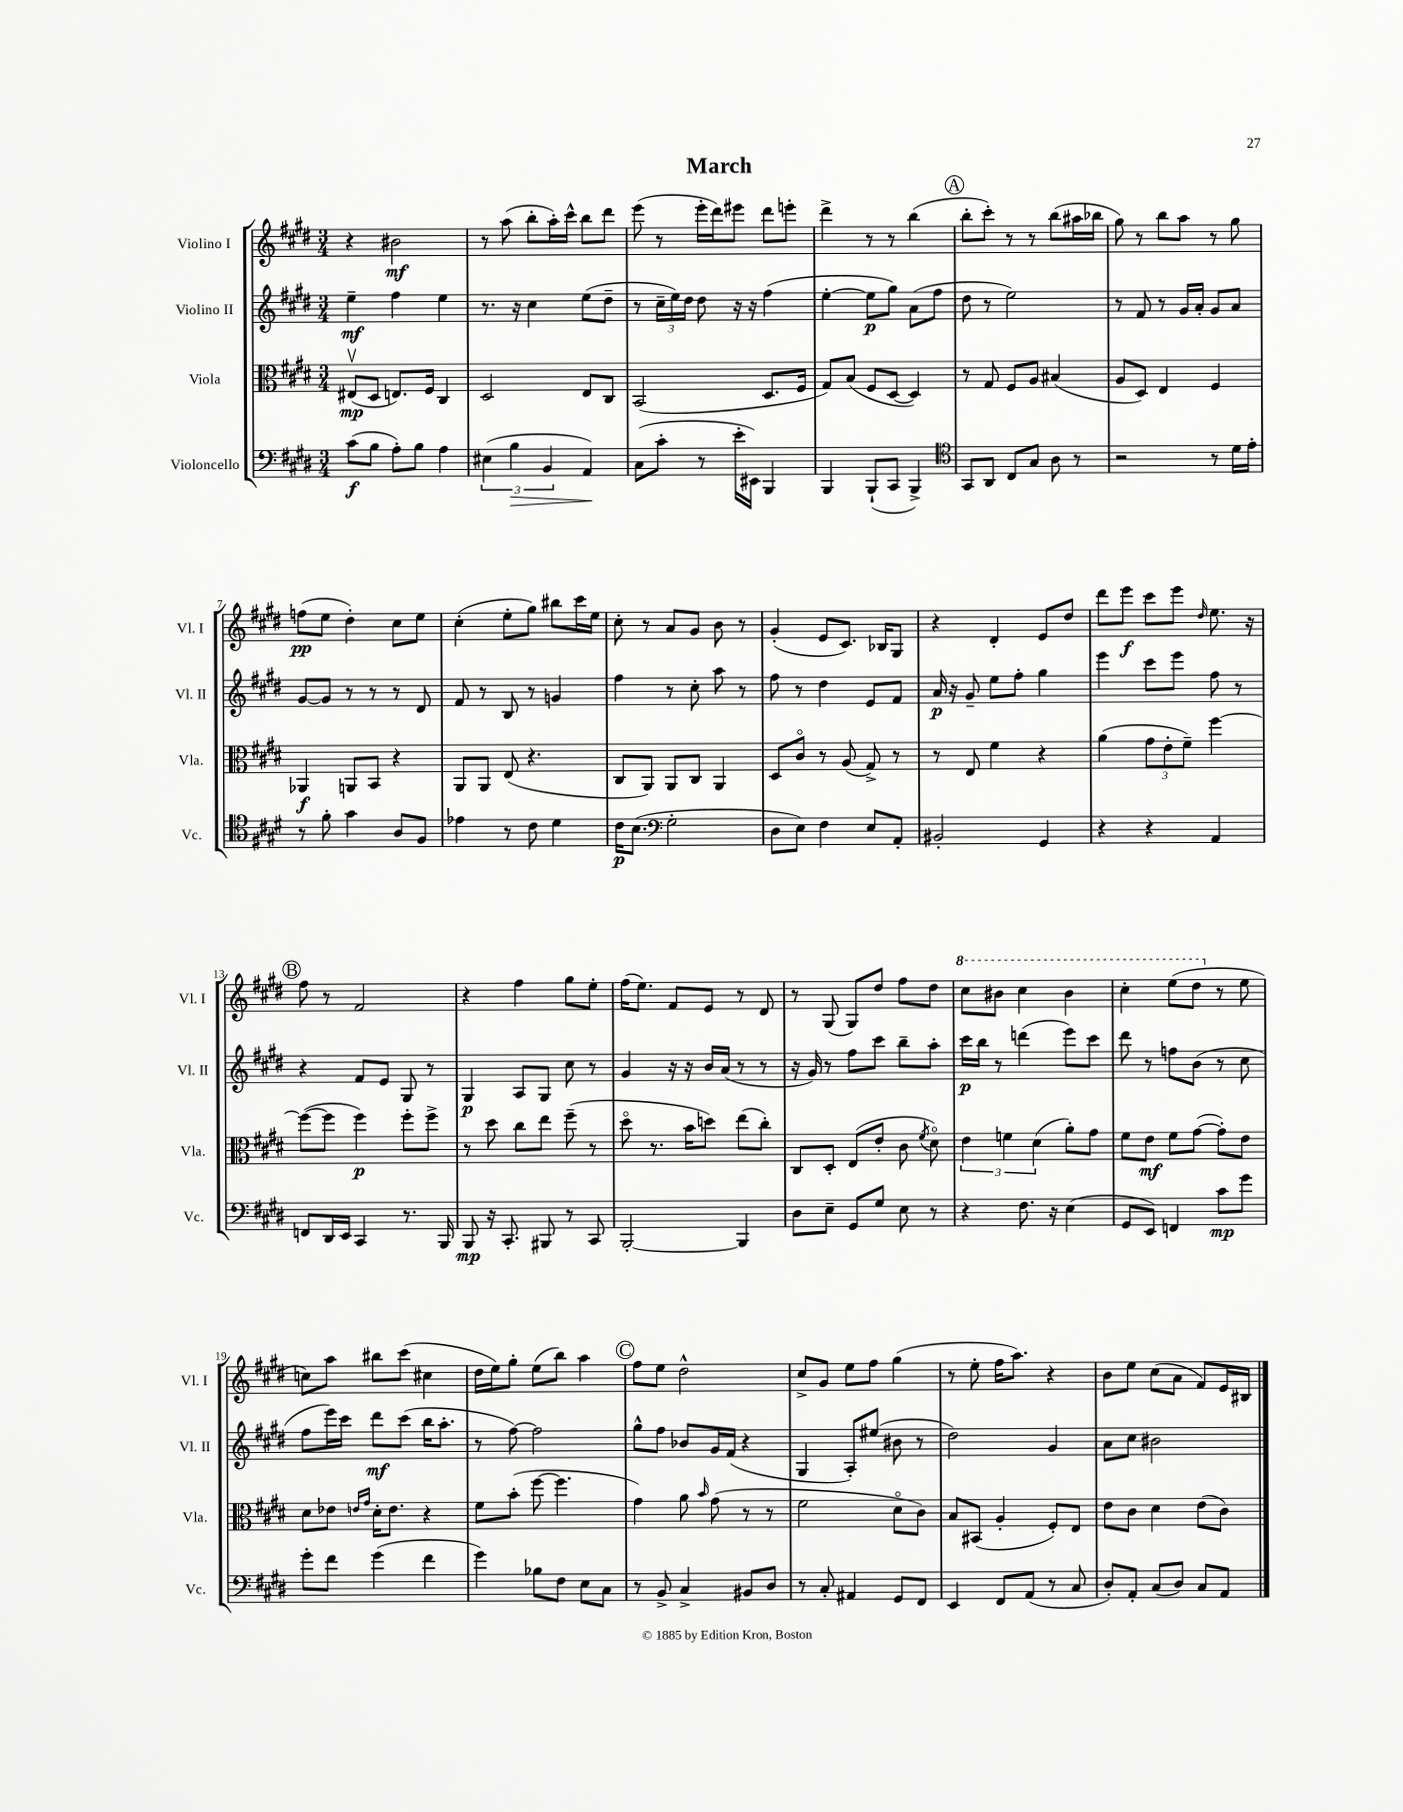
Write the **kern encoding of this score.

**kern	**dynam	**kern	**dynam	**kern	**dynam	**kern	**dynam
*part4	*part4	*part3	*part3	*part2	*part2	*part1	*part1
*staff4	*staff4	*staff3	*staff3	*staff2	*staff2	*staff1	*staff1
*I"Violoncello	*	*I"Viola	*	*I"Violino II	*	*I"Violino I	*
*I'Vc.	*	*I'Vla.	*	*I'Vl. II	*	*I'Vl. I	*
*clefF4	*	*clefC3	*	*clefG2	*	*clefG2	*
*k[f#c#g#d#]	*	*k[f#c#g#d#]	*	*k[f#c#g#d#]	*	*k[f#c#g#d#]	*
*M3/4	*	*M3/4	*	*M3/4	*	*M3/4	*
=1	=1	=1	=1	=1	=1	=1	=1
(8c#\L	f	(8E#Xv/L	mp	4ee~\	mf	4r	.
8B\J	.	8D#/J	.	.	.	.	.
8A'\L)	.	8.En/L)	.	4ff#\	.	2b#X\	mf
8B\J	.	.	.	.	.	.	.
.	.	16F#/Jk	.	.	.	.	.
4A\	.	4C#/	.	4ee\	.	.	.
=2	=2	=2	=2	=2	=2	=2	=2
(6E#X\	.	2D#/	.	8.r	.	8r	.
.	.	.	.	.	.	(8aa\	.
!	!LO:HP:b	!	!	!	!	!	!
6B\	>	.	.	.	.	.	.
.	.	.	.	16r	.	.	.
.	.	.	.	4cc#\	.	8bb'\L	.
6BB/	.	.	.	.	.	.	.
.	.	.	.	.	.	16aa'\L)	.
.	.	.	.	.	.	16ccc#^^\JJ	.
4AA/)	.	8E/L	.	(8ee\L	.	8bb\L	.
.	.	8C#/J	.	8dd#~\J	.	8ddd#\J	.
.	]	.	.	.	.	.	.
=3	=3	=3	=3	=3	=3	=3	=3
(8C#\L	.	(2BB/	.	8r	.	(8eee\	.
8c#'\J	.	.	.	24cc#~\LL	.	8r	.
.	.	.	.	24ee\)	.	.	.
.	.	.	.	24dd#\JJ	.	.	.
8r	.	.	.	8dd#\	.	16eee'\LL	.
.	.	.	.	.	.	16ddd#\J)	.
16e'\LL	.	.	.	16r	.	8eee#X\J	.
16EE#X\JJ)	.	.	.	16r	.	.	.
4BBB/	.	8.D#/L	.	(4ff#\	.	8ddd#\L	.
.	.	.	.	.	.	8eeen'\J	.
.	.	16F#/Jk	.	.	.	.	.
=4	=4	=4	=4	=4	=4	=4	=4
4BBB/	.	8G#/L)	.	[4ee'\	.	4ddd#^\	.
.	.	(8B/J	.	.	.	.	.
(8BBB`/L	.	8F#/L	.	8ee\L]	p	8r	.
8CC#/J	.	[8D#/J	.	8gg#\J)	.	8r	.
4BBB^/)	.	4D#/])	.	(8a\L	.	(4bb\	.
.	.	.	.	8ff#\J	.	.	.
!!LO:REH:place=s1:t=A
=5	=5	=5	=5	=5	=5	=5	=5
*clefC4	*	*	*	*	*	*	*
8GG#/L	.	8r	.	8dd#\	.	8bb'\L	.
8AA/J	.	8G#/	.	8r	.	8ccc#'\J)	.
8C#/L	.	8F#/L	.	2ee\)	.	8r	.
8G#/J	.	8A/J	.	.	.	8r	.
8A\	.	(4B#X/	.	.	.	(8bb\L	.
8r	.	.	.	.	.	16aa#X\L	.
.	.	.	.	.	.	16bb-X\JJ	.
=6	=6	=6	=6	=6	=6	=6	=6
2r	.	8A/L	.	8r	.	8gg#\)	.
.	.	8D#/J)	.	8f#/	.	8r	.
.	.	4E/	.	8r	.	8bb\L	.
.	.	.	.	16g#/LL	.	8aa\J	.
.	.	.	.	16a'/JJ	.	.	.
8r	.	4F#/	.	8g#/L	.	8r	.
16d#\LL	.	.	.	8a/J	.	8gg#\	.
16e'\JJ	.	.	.	.	.	.	.
!!LO:LB:g=z
=7	=7	=7	=7	=7	=7	=7	=7
8r	.	4AA-X/	f	[8g#/L	.	(8ffn\L	pp
8f#'\	.	.	.	8g#/J]	.	8ee\J	.
4g#\	.	8AAn/L	.	8r	.	4dd#'\)	.
.	.	8BB/J	.	8r	.	.	.
8A/L	.	4r	.	8r	.	8cc#\L	.
8F#/J	.	.	.	8d#/	.	8ee\J	.
=8	=8	=8	=8	=8	=8	=8	=8
4e-X\	.	8AA/L	.	8f#/	.	(4cc#'\	.
.	.	8AA/J	.	8r	.	.	.
8r	.	(8E/	.	8B/	.	8ee'\L	.
8c#\	.	4.r	.	8r	.	8gg#\J)	.
4d#\	.	.	.	4gn/	.	8bb#X\L	.
.	.	.	.	.	.	16ccc#\L	.
.	.	.	.	.	.	16ee\JJ	.
=9	=9	=9	=9	=9	=9	=9	=9
16c#\KL	p	8C#/L	.	4ff#\	.	8cc#'\	.
(8.B\J	.	.	.	.	.	.	.
.	.	8AA/J)	.	.	.	8r	.
*clefF4	*	*	*	*	*	*	*
2G#'\	.	8AA/L	.	8r	.	8a/L	.
.	.	8C#/J	.	8cc#'\	.	8g#/J	.
.	.	4AA/	.	8aa\	.	8b\	.
.	.	.	.	8r	.	8r	.
=10	=10	=10	=10	=10	=10	=10	=10
8D#\L	.	8D#/L	.	8ff#\	.	(4g#'/	.
8E\J)	.	8c#/J	.	8r	.	.	.
4F#\	.	8r	.	4dd#\	.	8e/L	.
.	.	(8A/	.	.	.	8.c#/J)	.
8E/L	.	8G#^/)	.	8e/L	.	.	.
.	.	.	.	.	.	16B-X/KL	.
8AA'/J	.	8r	.	8f#/J	.	8G#/J	.
=11	=11	=11	=11	=11	=11	=11	=11
2BB#X'/	.	8r	.	16a/	p	4r	.
.	.	.	.	16r	.	.	.
.	.	8E/	.	8g#~/	.	.	.
.	.	4f#\	.	8ee\L	.	4d#'/	.
.	.	.	.	8ff#'\J	.	.	.
4GG#/	.	4r	.	4gg#\	.	8e/L	.
.	.	.	.	.	.	8dd#/J	.
=12	=12	=12	=12	=12	=12	=12	=12
4r	.	(4a\	.	4eee\	.	8ddd#\L	.
.	.	.	.	.	.	8eee\J	f
4r	.	12g#\L	.	8ccc#\L	.	8ccc#\L	.
.	.	12e'\	.	.	.	.	.
.	.	.	.	8eee\J	.	8eee\J	.
.	.	12f#~\J)	.	.	.	.	.
.	.	.	.	.	.	16qqdd#/	.
4AA/	.	[4ff#\	.	8ff#\	.	8.ee\	.
.	.	.	.	8r	.	.	.
.	.	.	.	.	.	16r	.
!!LO:LB:g=z
!!LO:REH:place=s1:t=B
=13	=13	=13	=13	=13	=13	=13	=13
8FFn/L	.	(8ff#\L_	.	4r	.	8ff#\	.
16DD#/L	.	8ff#\J]	.	.	.	8r	.
16EE/JJ	.	.	.	.	.	.	.
4CC#/	.	4ff#\)	p	8f#/L	.	2f#/	.
.	.	.	.	8e/J	.	.	.
8.r	.	8ff#'\L	.	8G#/	.	.	.
.	.	8ff#^\J	.	8r	.	.	.
16BBB/	.	.	.	.	.	.	.
=14	=14	=14	=14	=14	=14	=14	=14
8BBB/	mp	8r	.	4G#/	p	4r	.
16r	.	8dd#\	.	.	.	.	.
8.CC#'/	.	.	.	.	.	.	.
.	.	8cc#\L	.	8A/L	.	4ff#\	.
8BBB#X/	.	8ee\J	.	8G#/J	.	.	.
8r	.	(8ff#~\	.	8cc#\	.	8gg#\L	.
8CC#/	.	8r	.	8r	.	8ee'\J	.
=15	=15	=15	=15	=15	=15	=15	=15
[2BBB'/	.	8dd#\	.	4g#/	.	(16ff#\KL	.
.	.	.	.	.	.	8.ee\J)	.
.	.	8.r	.	.	.	.	.
.	.	.	.	16r	.	8f#/L	.
.	.	16b\KL	.	16r	.	.	.
.	.	8ddn\J)	.	16b/LL	.	8e/J	.
.	.	.	.	(16a/JJ	.	.	.
4BBB/]	.	(8ee\L	.	8r	.	8r	.
.	.	8cc#'\J)	.	8r	.	8d#/	.
=16	=16	=16	=16	=16	=16	=16	=16
8D#\L	.	8C#/L	.	16r	.	8r	.
.	.	.	.	16g#/)	.	.	.
8E~\J	.	8D#'/J	.	8r	.	(8G#/	.
8GG#/L	.	(8E/L	.	8ff#\L	.	8G#/L)	.
8G#/J	.	8e'/J	.	8ccc#\J	.	8dd#/J	.
8E\	.	8c#\	.	8bb~\L	.	8ff#\L	.
.	.	8qf#/	.	.	.	.	.
8r	.	8d#\)	.	8aa'\J	.	8dd#\J	.
=17	=17	=17	=17	=17	=17	=17	=17
*	*	*	*	*	*	*8va	*
4r	.	6e\	.	16ccc#\LL	p	8ccc#\L	.
.	.	.	.	16bb\JJ	.	.	.
.	.	.	.	8r	.	8bb#X\J	.
.	.	6fn\	.	.	.	.	.
8.F#\	.	.	.	(4dddn\	.	4ccc#\	.
.	.	(6d#\	.	.	.	.	.
16r	.	.	.	.	.	.	.
(4E\	.	8a'\L)	.	8eee\L)	.	4bb#\	.
.	.	8g#\J	.	8ccc#\J	.	.	.
=18	=18	=18	=18	=18	=18	=18	=18
8GG#/L	.	8f#\L	.	8ddd#\	.	4ccc#'\	.
8EE/J)	.	8e\J	mf	8r	.	.	.
4FFn/	.	8f#\L	.	8ffn\L	.	(8eee\L	.
.	.	([8g#\J	.	(8b\J	.	8ddd#\J	.
*	*	*	*	*	*	*X8va	*
8c#\L	mp	8g#'\L])	.	8r	.	8r	.
8g#\J	.	8e\J	.	8cc#\	.	8ee\	.
!!LO:LB:g=z
=19	=19	=19	=19	=19	=19	=19	=19
8g#'\L	.	8d#\L	.	8ff#\L	.	8ccn\L)	.
8f#\J	.	8e-X\J	.	16eee\L)	.	8aa\J	.
.	.	.	.	16ccc#\JJ	.	.	.
.	.	16qqen/LL	.	.	.	.	.
.	.	16qqg#/JJ	.	.	.	.	.
(4g#\	.	16d#'\KL	.	8ddd#\L	mf	8bb#X\L	.
.	.	8.e\J	.	.	.	.	.
.	.	.	.	(8ccc#\J	.	(8ccc#\J	.
4f#\	.	4r	.	16bb\KL	.	4cc#X\	.
.	.	.	.	8.aa'\J	.	.	.
=20	=20	=20	=20	=20	=20	=20	=20
4g#\)	.	8f#\L	.	8r	.	16dd#\LL	.
.	.	.	.	.	.	16ee\J)	.
.	.	(8b'\J	.	[8ff#\)	.	8gg#'\J	.
8B-X\L	.	[8ff#\	.	2ff#\]	.	(8ee\L	.
8F#\J	.	4.ff#\]	.	.	.	8bb\J)	.
8E\L	.	.	.	.	.	4aa\	.
8C#\J	.	.	.	.	.	.	.
!!LO:REH:place=s1:t=C
=21	=21	=21	=21	=21	=21	=21	=21
8r	.	4g#\)	.	8gg#^^\L	.	8ff#\L	.
8BB^/	.	.	.	8ff#\J	.	8ee\J	.
4C#^/	.	8a\	.	8b-X/L	.	2dd#^^\	.
.	.	16qqb/	.	.	.	.	.
.	.	(8g#\	.	16g#/L	.	.	.
.	.	.	.	(16f#/JJ	.	.	.
8BB#X/L	.	8r	.	4r	.	.	.
8D#/J	.	8r	.	.	.	.	.
=22	=22	=22	=22	=22	=22	=22	=22
8r	.	2f#\	.	4G#/	.	8cc#^/L	.
8C#'/	.	.	.	.	.	8g#/J	.
4AA#X/	.	.	.	8A'/L)	.	8ee\L	.
.	.	.	.	(8ee#X/J	.	8ff#\J	.
8GG#/L	.	8d#\L	.	8b#X\	.	(4gg#\	.
8FF#/J	.	8c#\J)	.	8r	.	.	.
=23	=23	=23	=23	=23	=23	=23	=23
4EE/	.	8B/L	.	2dd#\)	.	8r	.
.	.	(8BB#X/J	.	.	.	8ee'\	.
8FF#/L	.	4A'/	.	.	.	16ff#\KL	.
.	.	.	.	.	.	8.aa\J)	.
(8AA/J	.	.	.	.	.	.	.
8r	.	8F#'/L)	.	4g#/	.	4r	.
8C#/	.	8E/J	.	.	.	.	.
=24	=24	=24	=24	=24	=24	=24	=24
8D#'/L)	.	8e\L	.	8a\L	.	8b\L	.
8AA'/J	.	8c#\J	.	8cc#\J	.	8ee\J	.
(8C#/L	.	4d#\	.	2b#X\	.	(8cc#\L	.
8D#/J)	.	.	.	.	.	8a\J	.
8C#/L	.	(8e\L	.	.	.	8f#/L)	.
8AA/J	.	8c#\J)	.	.	.	16e/L	.
.	.	.	.	.	.	16B#X/JJ	.
==	==	==	==	==	==	==	==
*-	*-	*-	*-	*-	*-	*-	*-
